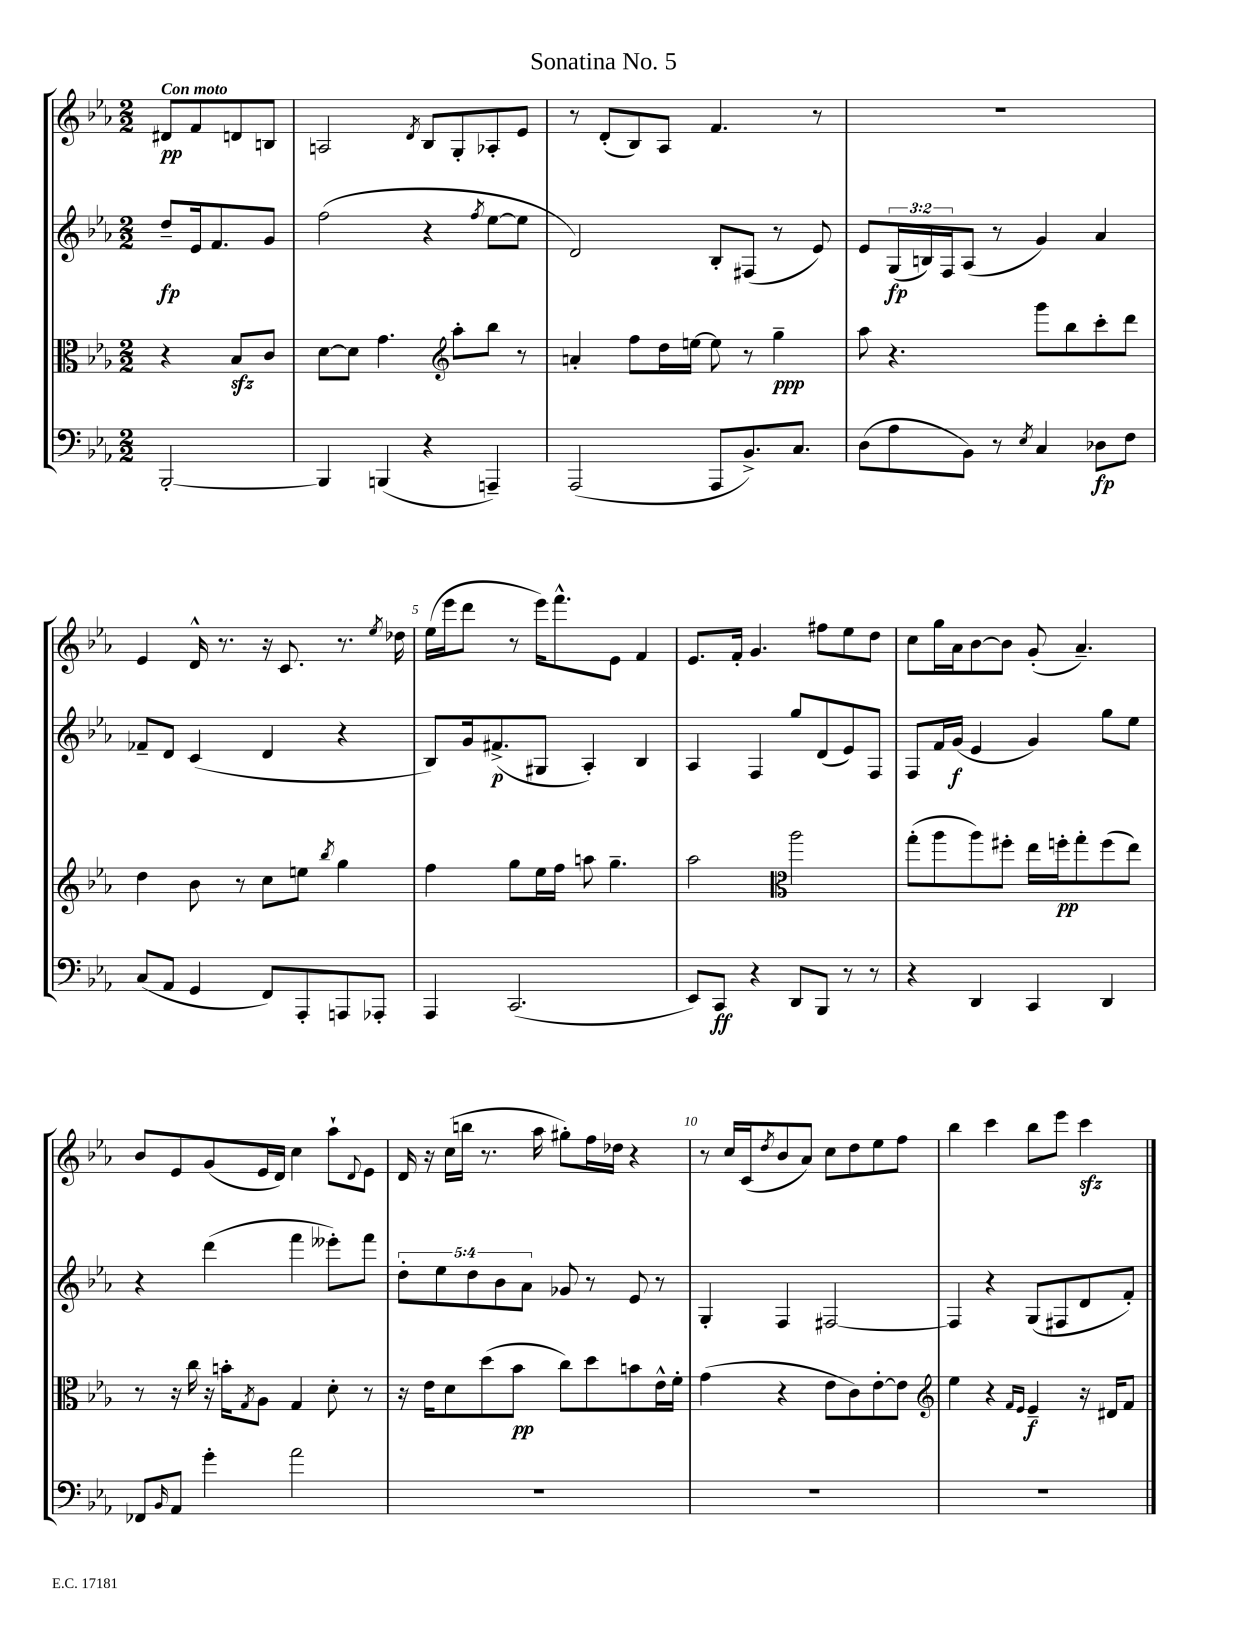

**kern	**kern	**kern	**kern
*staff4	*staff3	*staff2	*staff1
*clefF4	*clefC3	*clefG2	*clefG2
*k[b-e-a-]	*k[b-e-a-]	*k[b-e-a-]	*k[b-e-a-]
*M2/2	*M2/2	*M2/2	*M2/2
[2BBB-'	4r	8dd~	8d#
.	.	16e-	8f
.	.	8.f	.
.	8B-	.	8d
.	8c	8g	8B
=	=	=	=
4BBB-]	[8d	(2ff	2A
.	8d]	.	.
(4BBB	4.g	.	.
.	.	.	8qd
4r	.	4r	8B-
*	*clefG2	*	*
.	8aa-'	.	8G'
.	.	8qff	.
4AAA~)	8bb-	[8ee-	8A-'
.	8r	8ee-]	8e-
=	=	=	=
(2AAA-	4a'	2d)	8r
.	.	.	(8d'
.	8ff	.	8B-)
.	16dd	.	8A-
.	[16ee	.	.
8AAA-	8ee]	8B-'	4.f
8.BB-^)	8r	(8F#	.
.	4gg~	8r	.
8.C	.	.	.
.	.	8e-)	8r
=	=	=	=
(8D	8aa-	8e-	1r
8A-	4.r	(24G	.
.	.	24B)	.
.	.	24F	.
8BB-)	.	(8A-	.
8r	.	8r	.
8qE-	.	.	.
4C	8ggg	4g)	.
.	8bb-	.	.
8D-	8ccc'	4a-	.
8F	8ddd	.	.
=	=	=	=
(8C	4dd	8f-~	4e-
8AA-	.	8d	.
4GG	8b-	(4c	16d^^
.	.	.	8.r
.	8r	.	.
8FF)	8cc	4d	16r
.	.	.	8.c
8AAA-'	8ee	.	.
.	8qbb-	.	.
8AAA	4gg	4r	8.r
8AAA-'	.	.	.
.	.	.	8qee-
.	.	.	16dd-
=	=	=	=
4AAA-	4ff	8B-)	(16ee-
.	.	.	16eee-
.	.	16g	8ddd
.	.	(8.f#^	.
(2.CC	8gg	.	8r
.	16ee-	8G#	16eee-)
.	16ff	.	8.fff^^
.	8aa	4A-')	.
.	4.gg~	.	8e-
.	.	4B-	4f
=	=	=	=
8EE-)	2aa-	4A-	8.e-
8CC	.	.	.
.	.	.	16f'
4r	.	4F	4.g
*	*clefC3	*	*
8DD	2aa-	8gg	.
8BBB-	.	(8d	8ff#
8r	.	8e-)	8ee-
8r	.	8F	8dd
=	=	=	=
4r	(8gg'	8F	8cc
.	8aa-	16f	16gg
.	.	(16g	16a-
4DD	8aa-)	4e-	[8b-
.	8ff#'	.	8b-]
4CC	16ee-	4g)	(8g'
.	16ff'	.	.
.	8gg'	.	4.a-~)
4DD	(8ff	8gg	.
.	8ee-)	8ee-	.
=	=	=	=
8FF-	8r	4r	8b-
16qqBB-	.	.	.
8AA-	16r	.	8e-
.	16cc	.	.
4g'	16r	(4ddd	(8g
.	16b'	.	.
.	8qG	.	.
.	8A-	.	16e-
.	.	.	16d)
2a-	4G	4fff	4cc
.	8d'	8eee--')	8aa-`
.	.	.	8qqd
.	8r	8fff	8e-
=	=	=	=
1r	16r	10dd'	16d
.	16e-	.	16r
.	.	10ee-	.
.	8d	.	(16cc
.	.	.	16bb
.	.	10dd	.
.	(8dd	.	8.r
.	.	10b-	.
.	8b-	.	.
.	.	10a-	.
.	.	.	16aa-
.	8cc)	8g-	8gg#')
.	8dd	8r	16ff
.	.	.	16dd-
.	8b	8e-	4r
.	16e-^^	8r	.
.	16f'	.	.
=	=	=	=
1r	(4g	4G'	8r
.	.	.	16cc
.	.	.	(16c
.	.	.	8qdd
.	4r	4F	8b-
.	.	.	8a-)
.	8e-	[2F#	8cc
.	8c)	.	8dd
.	[8e-'	.	8ee-
.	8e-]	.	8ff
=	=	=	=
*	*clefG2	*	*
1r	4ee-	4F#]	4bb-
.	4r	4r	4ccc
.	16qqf	.	.
.	16qqe-	.	.
.	4e-~	(8G	8bb-
.	.	8F#	8eee-
.	16r	8d	4ccc
.	16d#	.	.
.	8f	8f')	.
==	==	==	==
*-	*-	*-	*-
